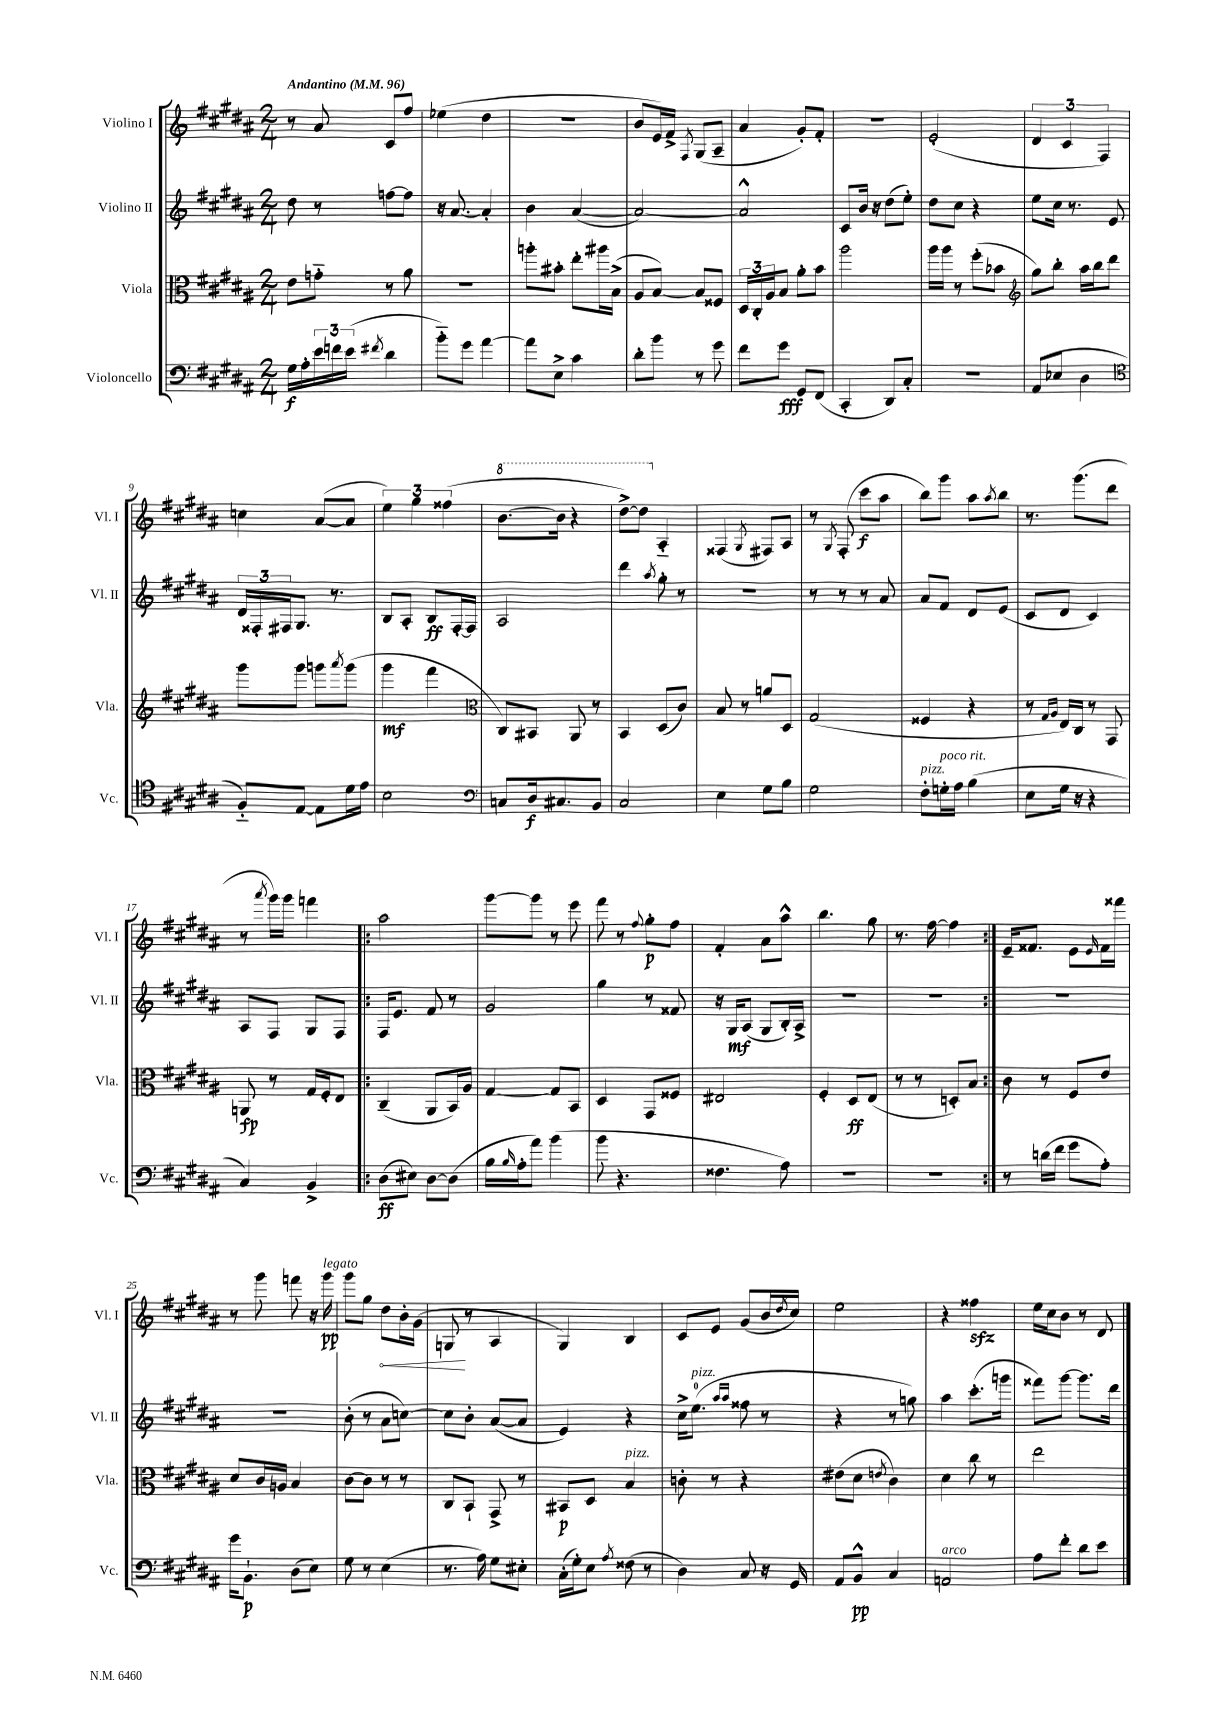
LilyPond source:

<<
\new StaffGroup <<
\new Staff = "s0" \with { instrumentName = "Violino I" shortInstrumentName = "Vl. I" } {
    \clef treble \key b \major \numericTimeSignature \time 2/4 \tempo "Andantino" 4 = 96
    r8 ais'8 cis'8 fis''8 |
    ees''4( dis''4 |
    R2 |
    b'8 e'16) fis'16-> \acciaccatura { fis8 } gis8( ais8-- |
    ais'4 gis'8-.) fis'8-. |
    R2 |
    e'2-.( |
    \tuplet 3/2 { dis'4 cis'4 fis4) } |
    c''4 ais'8~( ais'8 |
    \tuplet 3/2 { e''4) gis''4 fisis''4( } |
    \ottava #1 b''8.~ b''16 r4 |
    dis'''8~->) dis'''8 \ottava #0 ais4-_ |
    fisis4( \acciaccatura { gis8 } fis8) ais8 |
    r8 \acciaccatura { gis8 } fis8-.( cis'''8\f ais''8 |
    b''8) gis'''8 ais''8 \acciaccatura { ais''8 } b''8 |
    r8. gis'''8.( dis'''8 |
    r8 \acciaccatura { ais'''8 } gis'''16) gis'''16 f'''4 |
    \repeat volta 2 { ais''2 |
    gis'''8~ gis'''8 r8 e'''8 |
    fis'''8 r8 \appoggiatura { fis''8 } gis''8-.\p fis''8 |
    fis'4-. ais'8 ais''8-^ |
    b''4. gis''8 |
    r8. fis''16~ fis''4 | }
    e'16-- fisis'8. e'8 \grace { e'16 } fisis'16 fisis'''16 |
    r8 gis'''8 f'''8 r16 gis'''16\pp^\markup { \italic "legato" } |
    gis'''8 gis''8 \once \override Hairpin.circled-tip = ##t dis''8\< b'16-. gis'16( |
    g8\! r8 ais4 |
    gis4) b4 |
    cis'8 e'8 gis'8( b'16 \acciaccatura { dis''8 } cis''16) |
    e''2 |
    r4 fisis''4\sfz |
    e''16 cis''16 b'8 r8 dis'8 \bar "|." |
}
\new Staff = "s1" \with { instrumentName = "Violino II" shortInstrumentName = "Vl. II" } {
    \clef treble \key b \major \numericTimeSignature \time 2/4
    dis''8 r8 f''8~ f''8 |
    r16 ais'8.~ ais'4-. |
    b'4 ais'4~( |
    ais'2~) |
    ais'2-^ |
    cis'8 b'16 r16 dis''8( e''8-.) |
    dis''8 cis''8 r4 |
    e''8 cis''16 r8. e'8 |
    \tuplet 3/2 { dis'16 fisis16-. fis16 } gis8. r8. |
    b8 ais8-. b8\ff fis16~-. fis16 |
    ais2 |
    dis'''4 \acciaccatura { ais''8 } gis''8-. r8 |
    R2 |
    r8 r8 r8 ais'8 |
    ais'8 fis'8 dis'8 e'8( |
    cis'8 dis'8 cis'4) |
    ais8 fis8 gis8 fis8 |
    \repeat volta 2 { fis16 e'8. fis'8 r8 |
    gis'2 |
    gis''4 r8 fisis'8 |
    r16 gis16\mf ais8( gis8 b16-.) ais16-> |
    R2 |
    R2 | }
    R2 |
    R2 |
    b'8-.( r8 ais'8 c''8~) |
    c''8 b'8-. ais'8~( ais'8 |
    e'4) r4 |
    cis''16-> e''8.-0^\markup { \italic "pizz." }( \grace { ais''16 ais''16 } fisis''8 r8 |
    r4 r8 g''8) |
    ais''4 cis'''8.-.( g'''16 |
    fisis'''8) gis'''8~ gis'''8. dis'''16 \bar "|." |
}
\new Staff = "s2" \with { instrumentName = "Viola" shortInstrumentName = "Vla." } {
    \clef alto \key b \major \numericTimeSignature \time 2/4
    e'8 g'8-_ r8 ais'8 |
    r2 |
    a''8-. bis'8-. e''8-. ais''16 b16->( |
    ais8 b8~) b8 fisis8 |
    \tuplet 3/2 { dis16 cis16-. ais16 } b8 ais'8-. b'8 |
    ais''2 |
    ais''16 ais''16 r8 fis''8-.( bes'8 |
    \clef treble gis''8) b''8-. ais''16 b''16 dis'''8 |
    gis'''8 gis'''8 g'''8 \acciaccatura { ais'''8 } g'''8( |
    gis'''4\mf fis'''4 |
    \clef alto cis8) bis,8 ais,8 r8 |
    b,4 dis8( cis'8) |
    b8 r8 a'8 dis8 |
    gis2( |
    fisis4 r4 |
    r8 \grace { gis16 ais16 } e16) cis16 r8 gis,8 |
    a,8\fp r8 gis16 fis16-. e8 |
    \repeat volta 2 { cis4--( ais,8 b,16) ais16 |
    gis4~ gis8 b,8 |
    dis4 gis,8 fisis8 |
    eis2 |
    fis4-. dis8\ff e8( |
    r8 r8 d8-.) b8 | }
    cis'8 r8 fis8 e'8 |
    dis'8 cis'16 a16 b4 |
    cis'8~ cis'8 r8 r8 |
    cis8 b,8-! gis,8-> r8 |
    bis,8\p dis8 b4^\markup { \italic "pizz." } |
    c'8-. r8 r4 |
    eis'8( dis'8 \acciaccatura { e'8 } cis'4) |
    dis'4 cis''8 r8 |
    e''2 \bar "|." |
}
\new Staff = "s3" \with { instrumentName = "Violoncello" shortInstrumentName = "Vc." } {
    \clef bass \key b \major \numericTimeSignature \time 2/4
    gis16\f ais16-. \tuplet 3/2 { e'16 f'16 e'16( } \acciaccatura { fis'8 } dis'4 |
    b'8-_) gis'8 ais'4~ |
    ais'8 e8-> cis'4 |
    dis'8-. b'8 r8 gis'8 |
    fis'8 gis'8\fff gis,8 fis,8( |
    cis,4-. dis,8) cis8-. |
    R2 |
    ais,8( ees8 dis4 |
    \clef tenor fis8-_) e8~ e8 dis'16 e'16 |
    b2 |
    \clef bass c8 dis16\f cis8. b,8 |
    cis2 |
    e4 gis8 b8 |
    gis2 |
    fis8-.^\markup { \italic "pizz." } g16-.^\markup { \italic "poco rit." } ais16 b4( |
    e8 gis16 r16 r4 |
    cis4) b,4-> |
    \repeat volta 2 { dis8\ff( eis8) dis8~ dis8( |
    b16 \grace { b16 } ais16-. ais'8) b'4( |
    b'8 r4. |
    fisis4. ais8) |
    r2 |
    R2 | }
    r8 d'16( fis'16 gis'8 ais8-.) |
    gis'16 b,8.-!\p dis8( e8) |
    gis8 r8 e4( |
    r8. ais16) gis8 eis8-. |
    cis16-.( gis16-.) e8 \acciaccatura { ais8 } fisis8( r8 |
    dis4) cis8 r16 gis,16 |
    ais,8 b,8-^\pp cis4 |
    a,2^\markup { \italic "arco" } |
    ais8 fis'8-. dis'8 e'8 \bar "|." |
}
>>
>>
